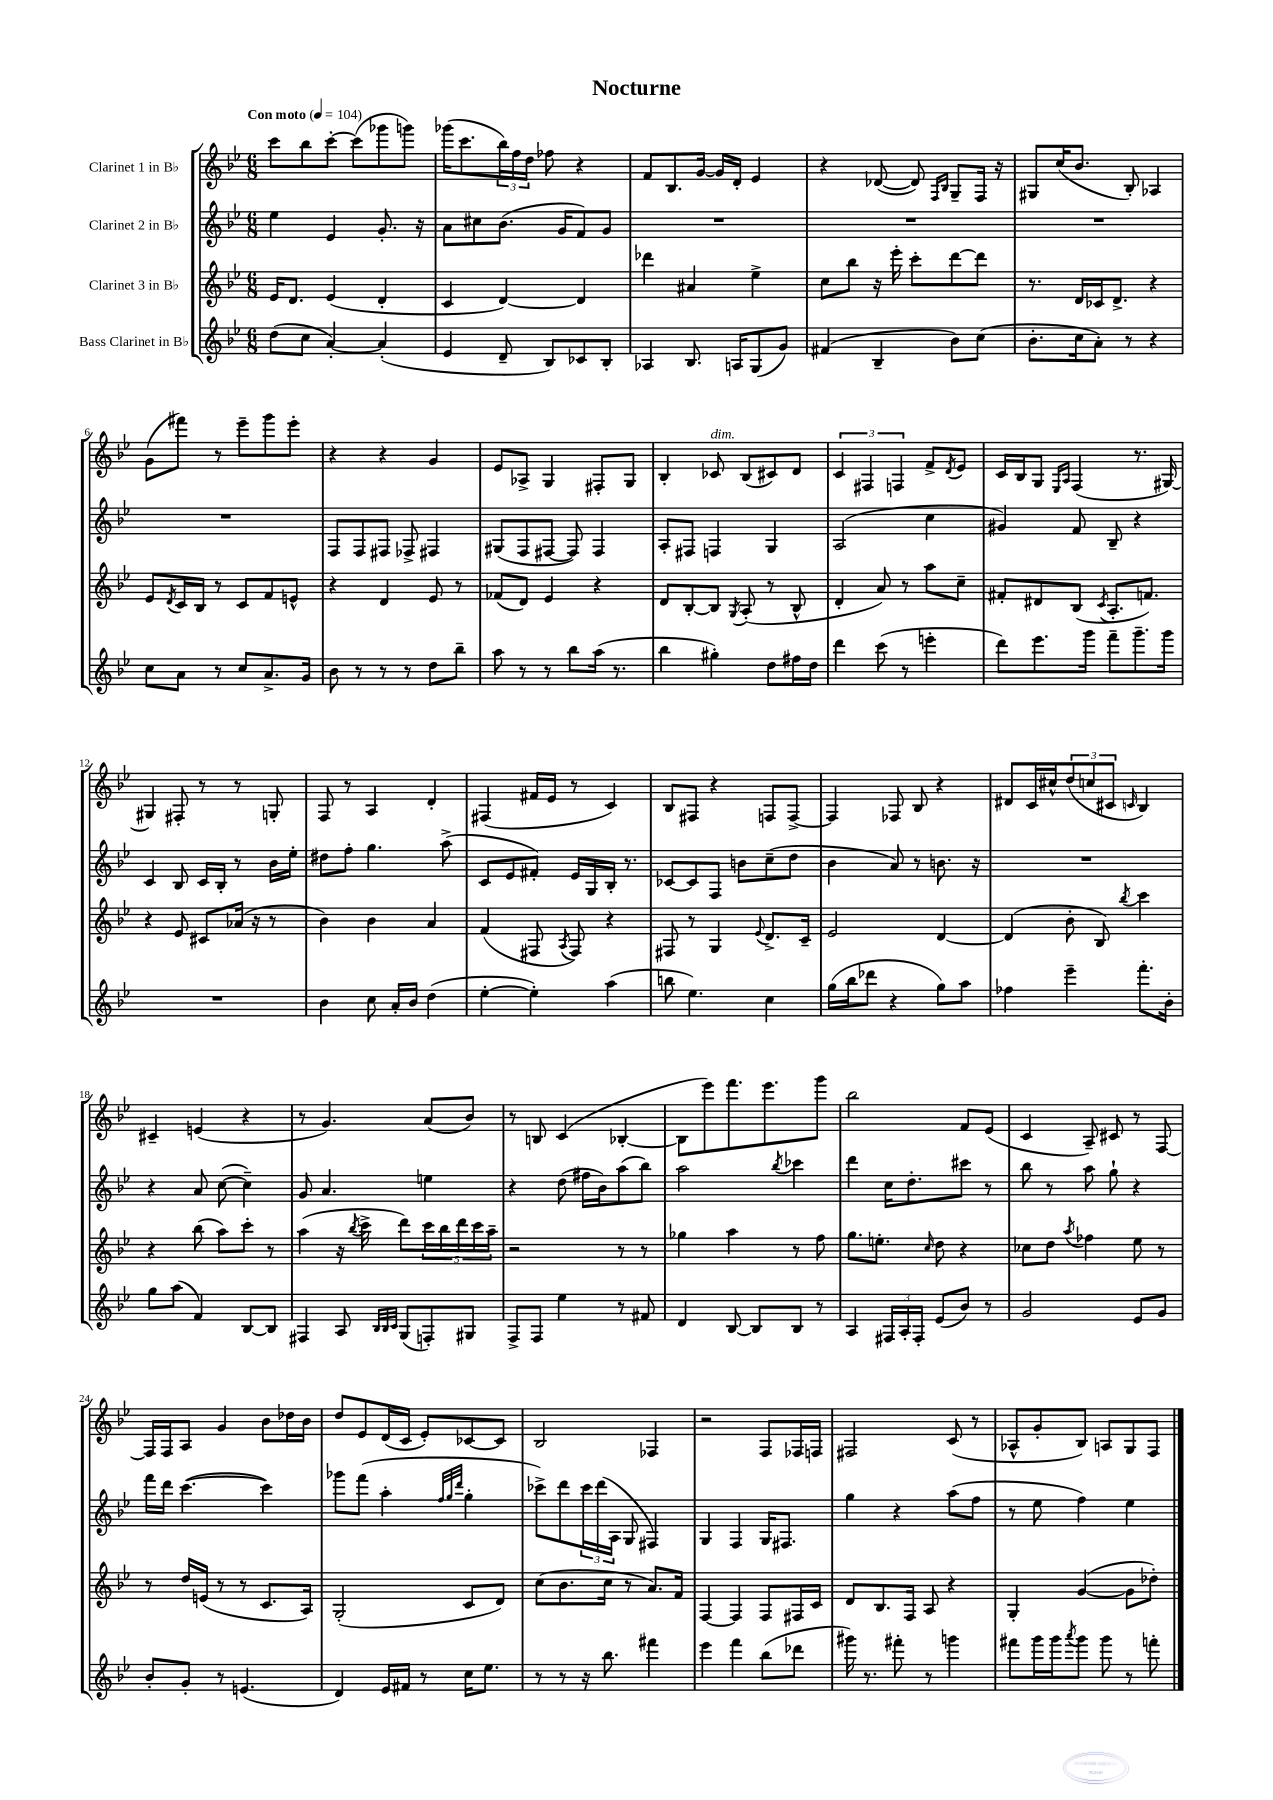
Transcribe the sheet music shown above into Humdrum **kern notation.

**kern	**kern	**kern	**kern
*staff4	*staff3	*staff2	*staff1
*clefG2	*clefG2	*clefG2	*clefG2
*k[b-e-]	*k[b-e-]	*k[b-e-]	*k[b-e-]
*M6/8	*M6/8	*M6/8	*M6/8
*MM104	*MM104	*MM104	*MM104
(8dd\L	16e-/LK	4ee-\	8ccc\L
.	8.d/J	.	.
8cc\J	.	.	8bb-\
[4a'/)	(4e-/	4e-/	[8ccc'\J
.	.	.	(8ccc\]L
(4a'/]	4d'/	8.g'/	8ggg-\
.	.	.	8ggg\J)
.	.	16r	.
=	=	=	=
4e-/	4c/	8a\L	(16ggg-\LK
.	.	.	8.ccc\
.	.	8cc#\	.
8d~/	[4d/)	(8.b-\J	24bb-\L)
.	.	.	24ff\
.	.	.	24dd\JJ
8B-/L)	.	.	8ff-\
.	.	16g/LK	.
8c-/	4d/]	8f/)	4r
8B-'/J	.	8g/J	.
=	=	=	=
4A-/	4ddd-\	2.r	8f/L
.	.	.	8.B-/
8.B-/	4a#/	.	.
.	.	.	[16g/Jk
.	.	.	16g/]LL
16A/LK	.	.	16d'/JJ
(8G/	4ee-^\	.	4e-/
8g/J)	.	.	.
=	=	=	=
(4f#/	8cc\L	2.r	4r
.	8bb-\J	.	.
4B-~/	16r	.	([8d-/
.	16eee-'\	.	.
.	8ccc'\L	.	8d-/])
.	.	.	16qqF/LL
.	.	.	16qqB-/JJ
8b-\L)	[8ddd\	.	8G~/L
(8cc\J	8ddd\]J	.	16F/Jk
.	.	.	16r
=	=	=	=
8.b-'\L	8.r	2.r	8G#/L
.	.	.	(16cc/K
16cc\k	16d/LL	.	8.b-/J
8a'\J)	16c-/J	.	.
.	8.d^/J	.	.
8r	.	.	8B-'/)
4r	4r	.	4A-/
=	=	=	=
8cc\L	8e-/L	2.r	(8g\L
.	8qd/	.	.
8a\J	16c/L	.	8fff#\J)
.	16B-/JJ	.	.
8r	8r	.	8r
8cc/L	8c/L	.	8eee-~\L
8.a^/	8f/	.	8ggg\
.	8e^^/J	.	8eee-'\J
16g/Jk	.	.	.
=	=	=	=
8b-\	4r	8F/L	4r
8r	.	8F/	.
8r	4d/	8F#/J	4r
8r	.	8F-^/	.
8dd\L	8e-/	4F#/	4g/
8bb-~\J	8r	.	.
=	=	=	=
8aa\	(8f-/L	(8G#/L	8e-/L
8r	8d/J)	8F/	8A-^/J
8r	4e-/	[8F#/J	4G/
8bb-\L	.	8F#/])	.
(16aa\Jk	4r	4F#/	8F#'/L
8.r	.	.	.
.	.	.	8G/J
=	=	=	=
4bb-\	8d/L	8A'/L	4B-'/
.	[8B-'/	8F#/J	.
4gg#'\)	8B-/]J	4F/	8c-/
.	8qG/	.	.
.	(8A'/	.	(8B-/L
8dd\L	8r	4G/	8c#/)
16ff#\L	8B-^^/	.	8d/J
16dd\JJ	.	.	.
=	=	=	=
4ddd\	4d'/	(2A/	6c/
.	.	.	6F#/
(8ccc\	8a/)	.	.
.	.	.	6F/
8r	8r	.	.
4eee'\	8aa\L	4cc\	8f^/L
.	.	.	8qd/
.	8cc~\J	.	8e-/J
=	=	=	=
8ddd\L)	8f#'/L	4g#/)	16c/LL
.	.	.	16B-/J
8.eee-\	8d#/	.	8G/J
.	.	.	16qqE-/LL
.	.	.	16qqA/JJ
.	(8B-/J	8f/	(4F/
16ggg\Jk	.	.	.
.	8qc/	.	.
8fff~\L	8.A'/L	8B-~/	.
8.ggg~\	.	4r	8.r
.	8.f/J)	.	.
16ggg\Jk	.	.	[16G#/)
=	=	=	=
2.r	4r	4c/	4G#/]
.	8e-/	8B-/	8F#'/
.	8c#/L	16c/LL	8r
.	.	16B-'/JJ	.
.	(16a-/Jk	8r	8r
.	16r	.	.
.	8r	16b-\LL	8G'/
.	.	16ee-'\JJ	.
=	=	=	=
4b-\	4b-\)	8dd#\L	8F/
.	.	8ff'\J	8r
8cc\	4b-\	4.gg\	4A/
16a'/LL	.	.	.
16b-/JJ	.	.	.
(4dd\	4a/	.	4d'/
.	.	(8aa^\	.
=	=	=	=
[4ee-'\	(4f/	8c/L	(4F#/
.	.	8e-/	.
4ee-'\])	8F#/	8f#'/J)	16f#/LL
.	.	.	16e-/JJ
.	8qA/	.	.
.	8F#/)	16e-/LL	8r
.	.	16G/	.
(4aa\	4r	16B-'/JJ	4c/)
.	.	8.r	.
=	=	=	=
8bb\	8F#/	[8c-/L	8B-/L
4.ee-\)	8r	8c-/]	8F#/J
.	4G/	8F/J	4r
.	.	8b\L	.
.	8qqe-/	.	.
4cc\	8.d^/L	(8cc~\	8F/L
.	.	8dd\J	[8F^/J
.	16c~/Jk	.	.
=	=	=	=
(16gg\LL	2e-/	4b-\	4F/]
16bb-\J	.	.	.
8ddd-\J	.	.	.
4r	.	8a/)	8F-/
.	.	8r	8B-/
8gg\L)	[4d/	8.b\	4r
8aa\J	.	.	.
.	.	16r	.
=	=	=	=
4ff-\	(4d/]	2.r	8d#/L
.	.	.	16c/L
.	.	.	16cc#^^/J
4eee-~\	8b-'\	.	(12dd/
.	.	.	12cc/
.	8B-/)	.	.
.	.	.	12c#/J
.	8qbb-/	.	16qqc/
8.fff'\L	4ccc\	.	4B-/)
16b-'\Jk	.	.	.
=	=	=	=
8gg\L	4r	4r	4c#~/
(8aa\J	.	.	.
4f/)	(8bb-\	8a/	(4e/
.	8aa\L)	([8cc\	.
[8B-/L	8ccc'\J	4cc~\])	4r
8B-/]J	8r	.	.
=	=	=	=
4F#/	(4aa\	8g/	8r
.	.	4.a/	4.g/)
8A/	16r	.	.
.	8qbb-/	.	.
.	16ccc^\	.	.
32qqB-/LLL	.	.	.
32qqB-/	.	.	.
32qqc/JJJ	.	.	.
(8G/L	8ddd\L)	.	.
8F'/)	20ccc\L	4ee\	(8a/L
.	20bb-\	.	.
.	20ddd\	.	.
8G#/J	.	.	8b-/J)
.	20ccc\	.	.
.	20aa~\JJ	.	.
=	=	=	=
8F^/L	2r	4r	8r
8F/J	.	.	8B/
4ee-\	.	(8dd\	(4c/
.	.	16ff#\LL	.
.	.	16b-\J)	.
8r	8r	(8aa\	[4B-'/
8f#/	8r	8bb-\J)	.
=	=	=	=
4d/	4gg-\	2aa\	8B-\]L
.	.	.	8eee-\)
[8B-/	4aa\	.	8.fff\
8B-/]L	.	.	.
.	.	.	8.eee-\
.	.	8qbb-/	.
8B-/J	8r	4ccc-\	.
8r	8ff\	.	8ggg\J
=	=	=	=
4A/	8.gg\L	4ddd\	2bb-\
.	8.ee'\J	.	.
24F#/LL	.	16cc\LK	.
24A'/	.	.	.
.	.	8.dd'\	.
24F#'/JJ	.	.	.
.	16qqcc/	.	.
(8e-/L	8dd\	.	.
8b-/J)	4r	8ccc#\J	8f/L
8r	.	8r	(8e-/J
=	=	=	=
2g/	8cc-\L	8bb-\	4c/
.	8dd\J	8r	.
.	8qaa/	.	.
.	4ff-\	8aa\	8A~/)
.	.	8gg`\	8c#/
8e-/L	8ee-\	4r	8r
8g/J	8r	.	[8F/
=	=	=	=
8b-'/L	8r	16fff\LL	16F/]LL
.	.	16ddd\JJ	16F/J
8g'/J	16dd/LL	([4.ccc\	8A/J
.	(16e/JJ	.	.
8r	8r	.	4g/
(4.e/	8r	.	.
.	8.c/L	4ccc\])	8b-\L
.	.	.	16dd-\L
.	16A/Jk)	.	16b-\JJ
=	=	=	=
4d/)	(2G'/	8ggg-\L	8dd/L
.	.	(8fff\J	8e-/
16e-/LL	.	4aa'\	(16d/L
16f#/JJ	.	.	16c/JJ
8r	.	.	8e-'/L)
.	.	32qqff/LLL	.
.	.	32qqgg/	.
.	.	32qqddd/JJJ	.
16cc\LK	8c/L	4gg'\	[8c-/
8.ee-\J	.	.	.
.	8d/J)	.	8c-/]J
=	=	=	=
8r	(8cc\L	8ccc-^\L)	2B-/
8r	8.b-\	8ddd\	.
16r	.	24ccc-\L	.
.	.	(24ddd\	.
8.bb-\	16cc\Jk	.	.
.	.	24A\JJ	.
.	8r	8G/	.
4fff#\	8.a/L)	4F#/)	4F-/
.	16f/Jk	.	.
=	=	=	=
4eee-\	[4F/	4G/	2r
4fff\	4F/]	4F/	.
(8bb-\L	8F/L	16G/LK	8F/L
.	.	8.F#/J	.
8ddd-\J	16F#/L	.	16F-/L
.	16c/JJ	.	16F/JJ
=	=	=	=
16ggg#\)	8d/L	4gg\	2F#/
8.r	.	.	.
.	8.B-/	.	.
8fff#'\	.	4r	.
.	16F/Jk	.	.
8r	8A/	.	.
4ggg\	4r	(8aa\L	(8c/
.	.	8ff\J	8r
=	=	=	=
8fff#\L	4G'/	8r	8A-^^/L
16ggg\L	.	8ee-\	8g'/
16ggg\J	.	.	.
8qaaa/	.	.	.
8ggg\J	([4g/	4ff\)	8B-/J)
8ggg\	.	.	8A/L
8r	8g\]L	4ee-\	8G/
8fff'\	8dd-'\J)	.	8F/J
==	==	==	==
*-	*-	*-	*-
